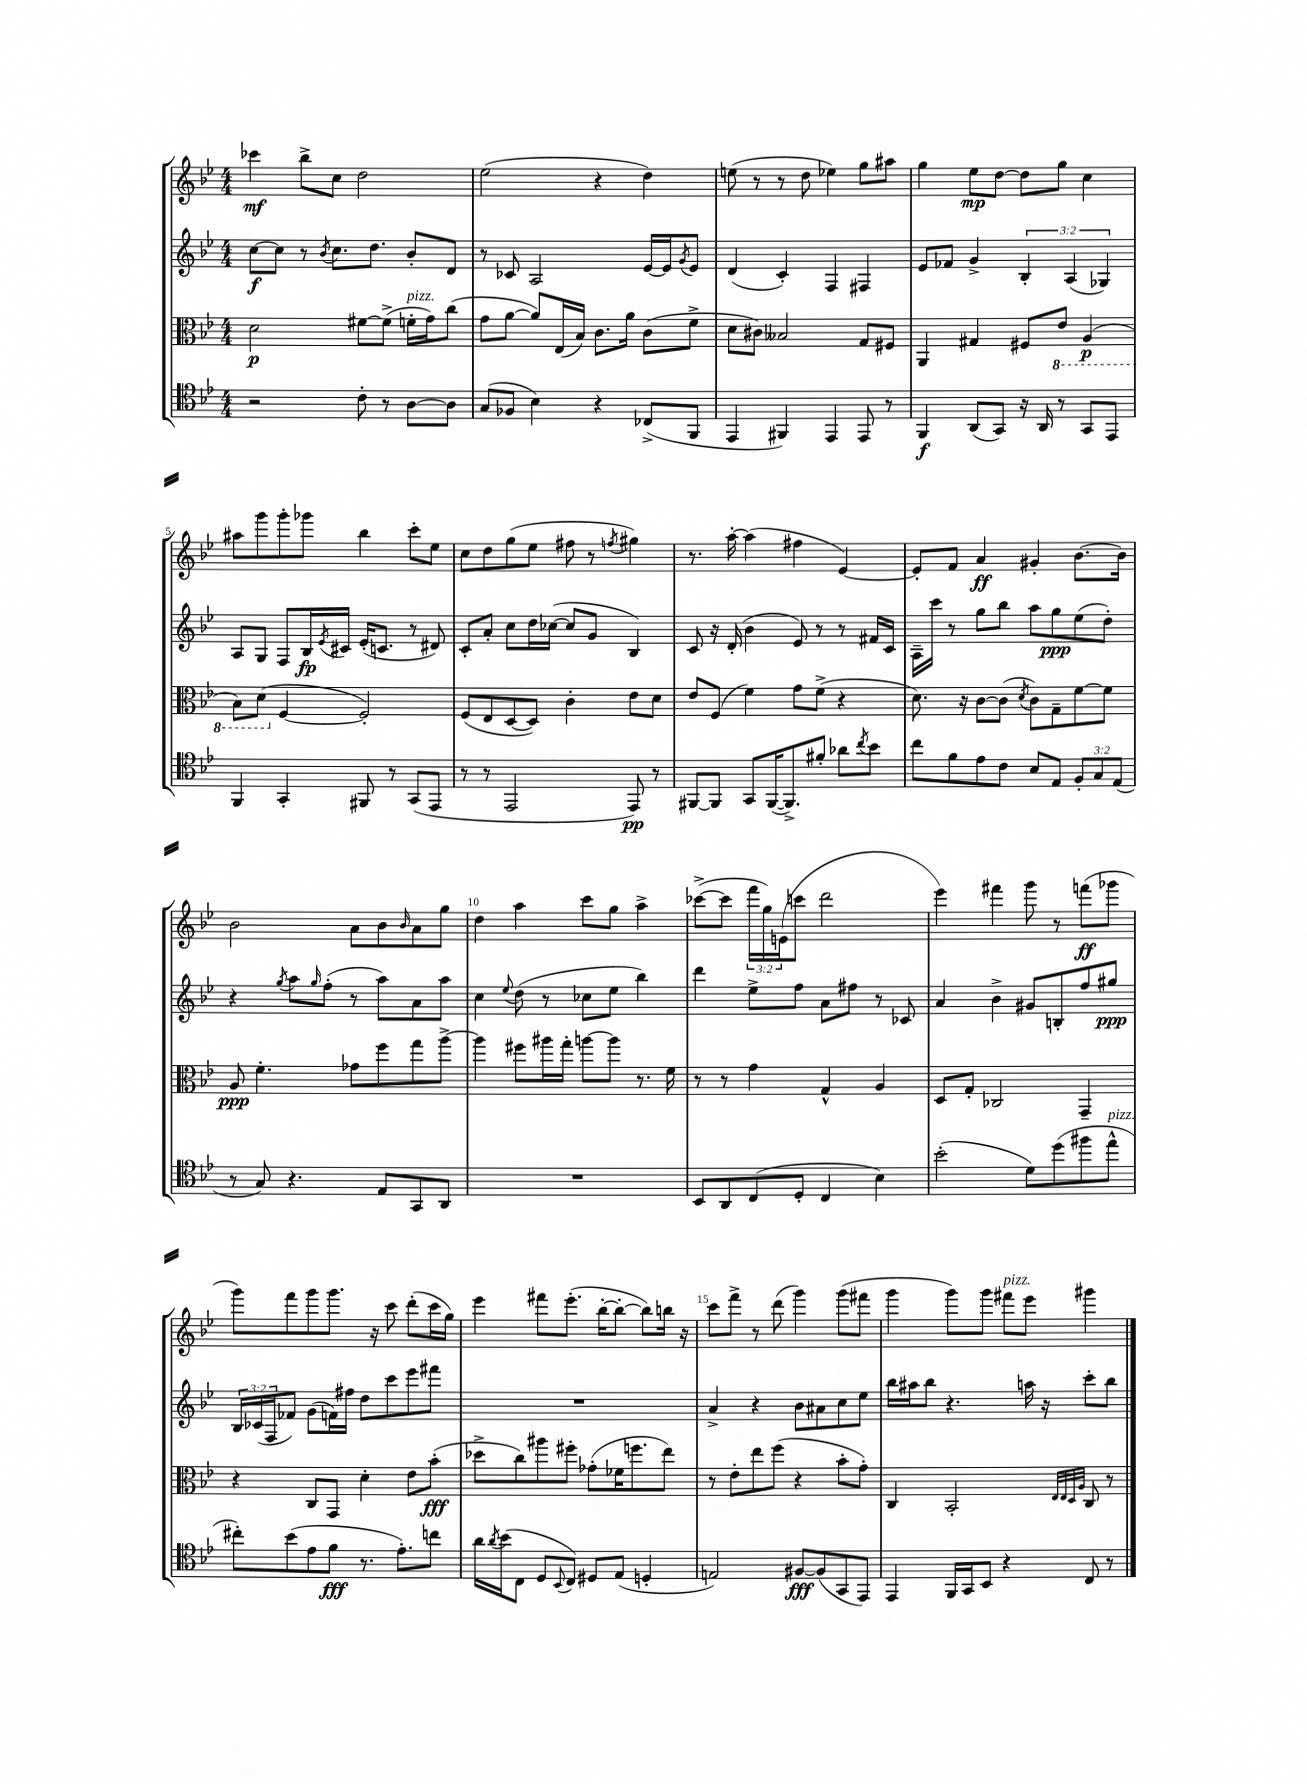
<<
\new StaffGroup <<
\new Staff = "s0" {
    \clef treble \key bes \major \numericTimeSignature \time 4/4 \override Staff.TupletNumber.text = #tuplet-number::calc-fraction-text
    ces'''4\mf bes''8-> c''8 d''2 |
    ees''2( r4 d''4) |
    e''8( r8 r8 d''8 ees''4) g''8 ais''8 |
    g''4 ees''8\mp d''8~ d''8 g''8 c''4 |
    ais''8 g'''8 g'''8-. ges'''8 bes''4 c'''8-. ees''8 |
    c''8 d''8 g''8( ees''8 fis''8 r8 \acciaccatura { f''8 } gis''4) |
    r8. a''16~-. a''4( fis''4 ees'4~) |
    ees'8-. f'8 a'4\ff gis'4-. bes'8.~ bes'16 |
    bes'2 a'8 bes'8 \grace { bes'16 } a'8 g''8 |
    d''4 a''4 c'''8 g''8 a''4-> |
    ces'''8~->( ces'''8 \tuplet 3/2 { f'''16 g''16) e'16( } c'''8 d'''2 |
    ees'''4) fis'''4 g'''8 r8 f'''8\ff( ges'''8 |
    g'''8) f'''8 g'''8 g'''8. r16 c'''8 d'''8-.( c'''16 g''16) |
    ees'''4 fis'''8 ees'''8.-.( bes''16~-. bes''8~-. bes''8) b''16 r16 |
    c'''8 f'''8-> r8 d'''8( g'''4) g'''8( fis'''8 |
    g'''4 g'''8) g'''8 fis'''8^\markup { \italic "pizz." } ees'''8 gis'''4 \bar "|." |
}
\new Staff = "s1" {
    \clef treble \key bes \major \numericTimeSignature \time 4/4 \override Staff.TupletNumber.text = #tuplet-number::calc-fraction-text
    c''8~\f c''8 r8 \acciaccatura { bes'8 } c''8. d''8. bes'8-. d'8 |
    r8 ces'8 a2 ees'16~ ees'16 \acciaccatura { g'8 } ees'8 |
    d'4( c'4-.) f4 fis4 |
    ees'8 fes'8 g'4-> \tuplet 3/2 { bes4-. a4( ges4) } |
    a8 g8 f8 bes16\fp \acciaccatura { ees'8 } cis'16 ees'16-.( c'8. r8 dis'8) |
    c'8-. a'8-. c''8 d''16 ces''16~( ces''8 g'8 bes4) |
    c'8 r16 d'16-.( bes'4 ees'8) r8 r8 fis'16 c'16 |
    a16-- c'''16 r8 g''8 bes''8 a''8 g''8\ppp ees''8( d''8-.) |
    r4 \acciaccatura { g''8 } a''8 \grace { g''16 } f''8-.( r8 a''8) a'8 a''8 |
    c''4 \appoggiatura { ees''8 } d''8( r8 ces''8 ees''8 bes''4) |
    d'''4 ees''8-> f''8 a'8 fis''8 r8 ces'8 |
    a'4 bes'4-> gis'8 b8-. f''8 gis''8\ppp |
    \tuplet 3/2 { bes16 ces'16( f16 } fes'8) g'8( f'16) fis''16 d''8 c'''8 ees'''8 fis'''8 |
    R1 |
    a'4-> r4 bes'8 ais'8 c''8 ees''8 |
    bes''16 ais''16 bes''8 r4. a''16 r16 c'''8-. bes''8 \bar "|." |
}
\new Staff = "s2" {
    \clef alto \key bes \major \numericTimeSignature \time 4/4
    d'2\p fis'8~ fis'8->( f'16-.^\markup { \italic "pizz." } g'16) c''8( |
    g'8 a'8~ a'8) ees16( bes16) c'8. a'16 c'8( f'8-> |
    d'8 cis'8) beses2 g8 fis8 |
    a,4 gis4 fis8 \ottava #-1 ees8 a,4\p( |
    bes,8) d8( \ottava #0 f4~ f2-.) |
    f8( ees8 d8~ d8) c'4-. ees'8 d'8 |
    ees'8 f8( f'4) g'8 f'8->( r4 |
    d'8.) r16 c'8~ c'8( \acciaccatura { d'8 } c'8) g8-- f'8~ f'8 |
    a8\ppp f'4.-. ges'8 f''8 g''8 a''8~-> |
    a''4 fis''8 ais''16 g''16-. a''8~ a''8 r8. f'16 |
    r8 r8 g'4 g4-^ a4 |
    d8 g8-. ces2 g,4-- |
    r4 c8 g,8 d'4-. ees'8 bes'8-.\fff( |
    des''8-> c''8) ais''8 fis''8-. ges'8-.( fes'16 f''8. ees''8) |
    r8 ees'8-. ees''8 f''8( r4 bes'8-. g'8-.) |
    c4 bes,2-. \grace { ees32 ees32 d32 a32 } c8 r8 \bar "|." |
}
\new Staff = "s3" {
    \clef tenor \key bes \major \numericTimeSignature \time 4/4 \override Staff.TupletNumber.text = #tuplet-number::calc-fraction-text
    r2 c'8-. r8 a8~ a8 |
    g8( fes8 bes4) r4 ces8->( f,8 |
    ees,4 fis,4) ees,4 ees,8 r8 |
    f,4\f a,8( g,8) r16 a,16 r8 g,8 ees,8 |
    f,4 g,4-. fis,8 r8 g,8( ees,8 |
    r8 r8 ees,2 ees,8\pp) r8 |
    fis,8~ fis,8 g,8 fis,16~( fis,8.->) fis'8-. aes'8 \acciaccatura { c''8 } bes'8 |
    c''8 f'8 ees'8 c'8 bes8 ees8 \tuplet 3/2 { f8-. g8 ees8( } |
    r8 g8) r4. ees8 g,8 a,8 |
    R1 |
    bes,8 a,8 c8( d8-. c4 bes4) |
    bes'2-.( d'8) d''8( fis''8 ees''8-^^\markup { \italic "pizz." } |
    cis''8-.) bes'8( ees'8 f'8\fff r8. ees'8.-.) c''8 |
    a'16 \acciaccatura { a'8 } bes'16( c8 d8 \appoggiatura { bes,8 } c8) dis8 ees8( d4-. |
    e2) fis8~\fff fis8( g,8 ees,8) |
    ees,4 f,16 g,16 bes,8 r4 c8 r8 \bar "|." |
}
>>
>>
\layout { \context { \Score \override BarNumber.break-visibility = ##(#f #t #t) barNumberVisibility = #(every-nth-bar-number-visible 5) } }
